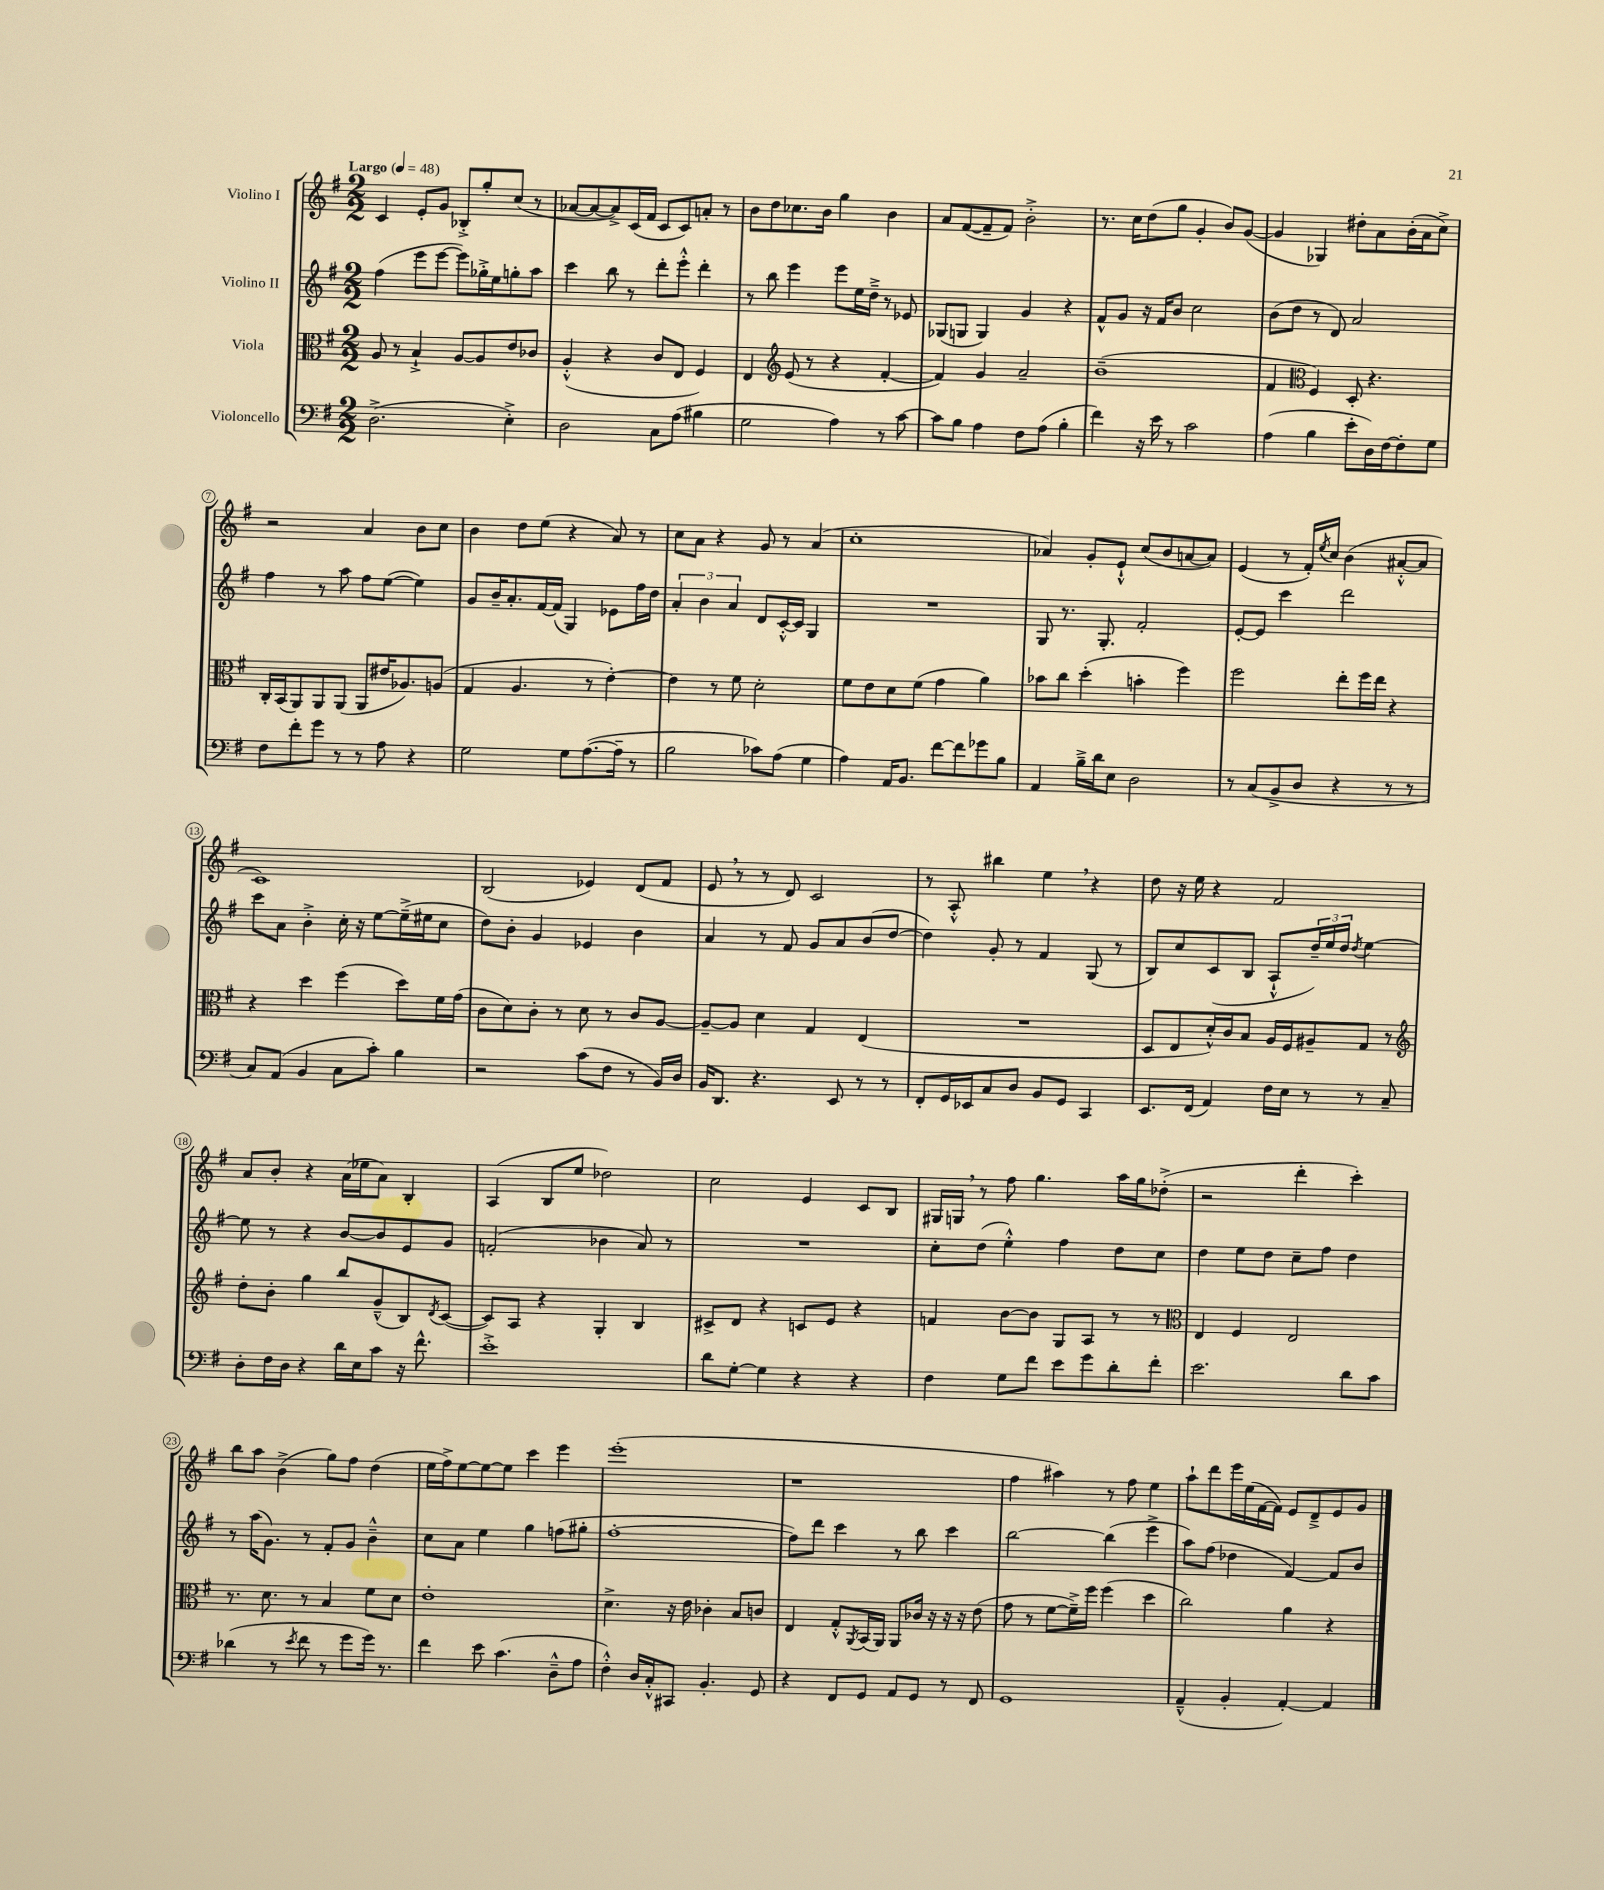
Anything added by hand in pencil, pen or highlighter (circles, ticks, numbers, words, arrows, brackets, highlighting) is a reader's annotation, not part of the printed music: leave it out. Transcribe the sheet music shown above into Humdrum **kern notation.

**kern	**kern	**kern	**kern
*part4	*part3	*part2	*part1
*staff4	*staff3	*staff2	*staff1
*I"Violoncello	*I"Viola	*I"Violino II	*I"Violino I
*clefF4	*clefC3	*clefG2	*clefG2
*k[f#]	*k[f#]	*k[f#]	*k[f#]
*M2/2	*M2/2	*M2/2	*M2/2
*MM48	*MM48	*MM48	*MM48
=1	=1	=1	=1
!	!	!	!LO:TX:a:B:t=Largo
(2.D^\	8A/	(4ff#\	4c/
.	8r	.	.
.	4B`^/	8eee\L	8e'/L
.	.	[8eee\J	8g/J
.	[8A/L	8eee\L])	8B-X'^/L
.	8A/]	16gg-X'^\L	8gg'/
.	.	16ee\J	.
4E'^\)	8e/	8ggn'\	(8cc/J
.	8c-X/J	8aa\J	8r
=2	=2	=2	=2
2D\	(4A'^^/	4ccc\	[8a-X/L
.	.	.	8a-/_
.	4r	8bb\	8a-^/])
.	.	8r	(16c/L
.	.	.	16f#/JJ
8C\L	8c/L	8ddd'\L	8c/L
(8A\J	8E/J	8eee'^^\J	8c/)
4B#X\	4F#/)	4ddd'\	8an'/J
.	.	.	8r
=3	=3	=3	=3
2G\	4E/	8r	8b\L
.	.	8bb\	8dd\
*	*clefG2	*	*
.	(8e/	4eee\	8.cc-X\
.	8r	.	.
.	.	.	16b\Jk
4A\)	4r	8eee\L	4gg\
.	.	16ee\L	.
.	.	16dd~^\JJ	.
8r	[4f#'/	8r	4b\
[8c\	.	8e-X/	.
=4	=4	=4	=4
8c\L]	4f#/])	(8G-X/L	8a/L
8B\J	.	8Gn/J	([8f#/
4A\	4g/	4G/)	8f#~/]
.	.	.	8f#/J)
8F#\L	2a~/	4g/	2b'^\
(8A\J	.	.	.
4B'\	.	4r	.
=5	=5	=5	=5
4f#\)	(1b~	8f#^^/L	8.r
.	.	8g/J	.
.	.	.	16cc\KL
16r	.	16r	(8dd\
16e\	.	16f#/KL	.
8r	.	8b/J	8gg\J
2c\	.	2cc\	4g'/
.	.	.	8b/L)
.	.	.	([8g/J
=6	=6	=6	=6
(4A\	4f#/	(8b\L	4g/]
.	.	8dd\J	.
*	*clefC3	*	*
4B\	4F#/)	8r	4G-X/)
.	.	8d/)	.
8e'\L	8D'/	2a/	8dd#X'\L
16D\L)	4.r	.	8a\
[16F#\J	.	.	.
8F#'\]	.	.	(16b'\L
.	.	.	16a\J
8G\J	.	.	8cc^\J)
!!LO:LB:g=z
=7	=7	=7	=7
8F#\L	16C'/LL	4ff#\	2r
.	(16BB/J	.	.
8f#'\	8AA/)	.	.
8g\J	8AA/	8r	.
8r	(8AA/J	8aa\	.
8r	8AA/L	8ff#\L	4a/
8A\	16e#X/K	([8ee\J	.
.	8.A-X/)	.	.
4r	.	4ee\])	8b\L
.	(8An/J	.	8cc\J
=8	=8	=8	=8
2G\	4G/	8g/L	4b\
.	.	16b~/K	.
.	.	8.a'/	.
.	4.A/	.	8dd\L
.	.	[16f#/L	(8ee\J
.	.	(16f#/JJ]	.
8G\L	.	4G/)	4r
([8.A\	8r	.	.
.	[4e'\)	8e-X\L	8a/)
16A~\Jk]	.	.	.
8r	.	16ff#\L	8r
.	.	16dd\JJ	.
=9	=9	=9	=9
2B\	4e\]	6a'/	8cc\L
.	.	.	8a\J
.	.	6b\	.
.	8r	.	4r
.	.	6a/	.
.	8f#\	.	.
8c-X\L)	2d'\	8d/L	8g/
(8A\J	.	[16c'^^/L	8r
.	.	16c/JJ]	.
4G\	.	4G/	(4a/
=10	=10	=10	=10
4A\)	8f#\L	1r	1cc'
.	8e\	.	.
16AA/KL	8d\	.	.
8.BB/J	.	.	.
.	(8f#\J	.	.
[8f#\L	4g\	.	.
8f#\]	.	.	.
8g-X\	4a\)	.	.
8B\J	.	.	.
=11	=11	=11	=11
4AA/	8b-X\L	8G/	4a-X/)
.	8cc\J	8.r	.
16B~^\LL	(4dd'\	.	8g'/L
16d\J	.	8.G'/	.
8E\J	.	.	8e`^^/J
2D\	4bn'\	2f#'/	(8cc/L
.	.	.	8b/
.	4ff#\)	.	[8an/
.	.	.	8a/J])
=12	=12	=12	=12
8r	2ff#\	[8e'/L	(4e/
(8C/L	.	8e/J]	.
8BB^/	.	4ccc\	8r
8D/J	.	.	16f#'/LL)
.	.	.	8qee/
.	.	.	16cc/JJ
4r	8ee'\L	2ddd\	(4b\
.	16ff#\L	.	.
.	16ee\JJ	.	.
8r	4r	.	[8a#X'^^/L
8r	.	.	8a#/J]
!!LO:LB:g=z
=13	=13	=13	=13
8C/L)	4r	8ccc\L	1c)
(8AA/J	.	8a\J	.
4BB/	4dd\	4b'^\	.
8C\L	(4ff#\	16cc'\	.
.	.	16r	.
8c'\J)	.	[8ee\L	.
4B\	8dd\L)	(16ee~^\L]	.
.	.	16ee#X\J	.
.	16f#\L	8cc\J	.
.	(16g\JJ	.	.
=14	=14	=14	=14
2r	8c\L	8dd\L)	(2B/
.	8d\)	8b'\J	.
.	8c'\J	4g/	.
.	8r	.	.
(8c\L	8d\	4e-X/	4e-X/)
8F#\J	8r	.	.
8r	8c/L	4b\	(8d/L
16BB/LL)	[8A/J	.	8f#/J
16D/JJ	.	.	.
=15	=15	=15	=15
16BB/KL	8A~/L_	4a/	8e,/
8.DD/J	.	.	.
.	8A/J]	.	8r
4.r	4d\	8r	8r
.	.	8f#/	8d/)
.	4G/	8g/L	2c/
8EE/	.	8a/	.
8r	(4E/	(8b/	.
8r	.	[8dd/J	.
=16	=16	=16	=16
8FF#'/L	1r	4dd\])	8r
16GG/L	.	.	8A'^^/
16EE-X/J	.	.	.
8C/	.	8g'/	4bb#X\
8D/J	.	8r	.
8BB/L	.	4f#/	4ee,\
8GG/J	.	.	.
4CC/	.	(8G/	4r
.	.	8r	.
=17	=17	=17	=17
8.EE/L	8D/L	8B/L)	8dd\
.	8E/	8cc/	16r
(16FF#/Jk	.	.	16ee\
4AA/)	16d'^^/L)	(8c/	4r
.	16c/J	.	.
.	8B/J	8B/J	.
16F#\LL	16A/LL	8A`^^/L	2f#/
16E\JJ	16F#/J	.	.
8r	8A#X~/	24dd~/L)	.
.	.	24ee/	.
.	.	24dd/JJ	.
.	.	8qdd/	.
8r	8G/J	[4ee\	.
8C~/	8r	.	.
!!LO:LB:g=z
=18	=18	=18	=18
*	*clefG2	*	*
8D'\L	8dd'\L	8ee\]	8a/L
16F#\L	8b'\J	8r	8b'/J
16D\JJ	.	.	.
4r	4gg\	4r	4r
16d\LL	8bb/L	[8b/L	(16a\LL
16E\J	.	.	16ee-X\J
8c\J	(8g~^^/	8b/]	8a\J)
16r	8B/)	8e/	4B'/
8.f#^^\	.	.	.
.	8qd/	.	.
.	([8c/J	8g/J	.
=19	=19	=19	=19
1e'^	8c/L])	(2fn'/	(4A/
.	8A/J	.	.
.	4r	.	8B/L
.	.	.	8ee/J
.	4G'/	4b-X\	2dd-X\)
.	4B/	8a/)	.
.	.	8r	.
=20	=20	=20	=20
8d\L	8c#X^/L	1r	2cc\
[8G'\J	8d/J	.	.
4G\]	4r	.	.
4r	8cn/L	.	4e/
.	8e/J	.	.
4r	4r	.	8c/L
.	.	.	8B/J
=21	=21	=21	=21
4F#\	4fn/	8cc'\L	16G#X/LL
.	.	.	16Gn,/JJ
.	.	(8dd\J	8r
8G\L	[8b\L	4ee'^^\)	8ff#\
8f#\J	8b\J]	.	4.gg\
8e\L	8G/L	4ff#\	.
8g\	8A/J	.	.
8d'\	8r	8dd\L	16aa\LL
.	.	.	16gg\J
8f#'\J	8r	8cc\J	(8dd-X'^\J
=22	=22	=22	=22
*	*clefC3	*	*
2.e\	4E/	4dd\	2r
.	4F#/	8ee\L	.
.	.	8dd\J	.
.	2E/	8cc~\L	4ddd'\
.	.	8ff#\J	.
8d\L	.	4dd\	4ccc'\)
8c\J	.	.	.
!!LO:LB:g=z
=23	=23	=23	=23
(4d-X\	8.r	8r	8bb\L
.	.	(16aa\KL	8aa\J
.	8.d\	8.g\J)	.
8r	.	.	(4b^\
8qe/	.	.	.
8f#\	8r	8r	.
8r	4B/	8f#'/L	8gg\L)
8g\L	.	8g/J	8ff#\J
16g\Jk)	8f#\L	4b~^^\	(4dd\
8.r	.	.	.
.	8d\J	.	.
=24	=24	=24	=24
4f#\	1e'	8cc\L	16ee\LL
.	.	.	16ff#^\J)
.	.	8a\J	[8ee\
8e\	.	4ee\	8ee\_
(4.c\	.	.	8ee\J]
.	.	4gg\	4ccc\
8D~^^\L	.	(8ffn\L	4eee\
8A\J	.	8gg#X'\J	.
=25	=25	=25	=25
4F#'^^\)	4.d^\	[1ff#'	(1eee'
16D/LL	.	.	.
16C'^^/J	.	.	.
8CC#X/J	16r	.	.
.	16e\	.	.
4.BB'/	4c-X'\	.	.
.	8B/L	.	.
8GG/	8cn/J	.	.
=26	=26	=26	=26
4r	4E/	8ff#\L])	1r
.	.	8ddd\J	.
8FF#/L	8G'^^/L	4ccc\	.
.	8qAA/	.	.
8GG/J	(16BB/L	.	.
.	16AA/JJ)	.	.
8AA/L	8AA/L	8r	.
8GG/J	16c-X/Jk	8bb\	.
.	16r	.	.
8r	16r	4ccc\	.
.	16r	.	.
8FF#/	(8e\	.	.
=27	=27	=27	=27
1GG	8g\	[2bb\	4ff#\
.	8r	.	.
.	[8f#\L	.	4aa#X\)
.	16f#~^\L])	.	.
.	16ff#\JJ	.	.
.	(4ff#\	(4bb\]	8r
.	.	.	8ff#\
.	4dd\	4eee^\	4ee\
=28	=28	=28	=28
(4AA~^^/	2cc\)	8aa\L)	8aa`\L
.	.	(8ff#\J	8ddd\
4BB'/	.	4dd-X\	16eee\L
.	.	.	(16ee\
.	.	.	[16f#\
.	.	.	16f#\JJ])
[4AA'/)	4a\	[4f#/)	8e/L
.	.	.	8d~^/
4AA/]	4r	8f#/L]	8e/
.	.	8b/J	8g/J
==	==	==	==
*-	*-	*-	*-
